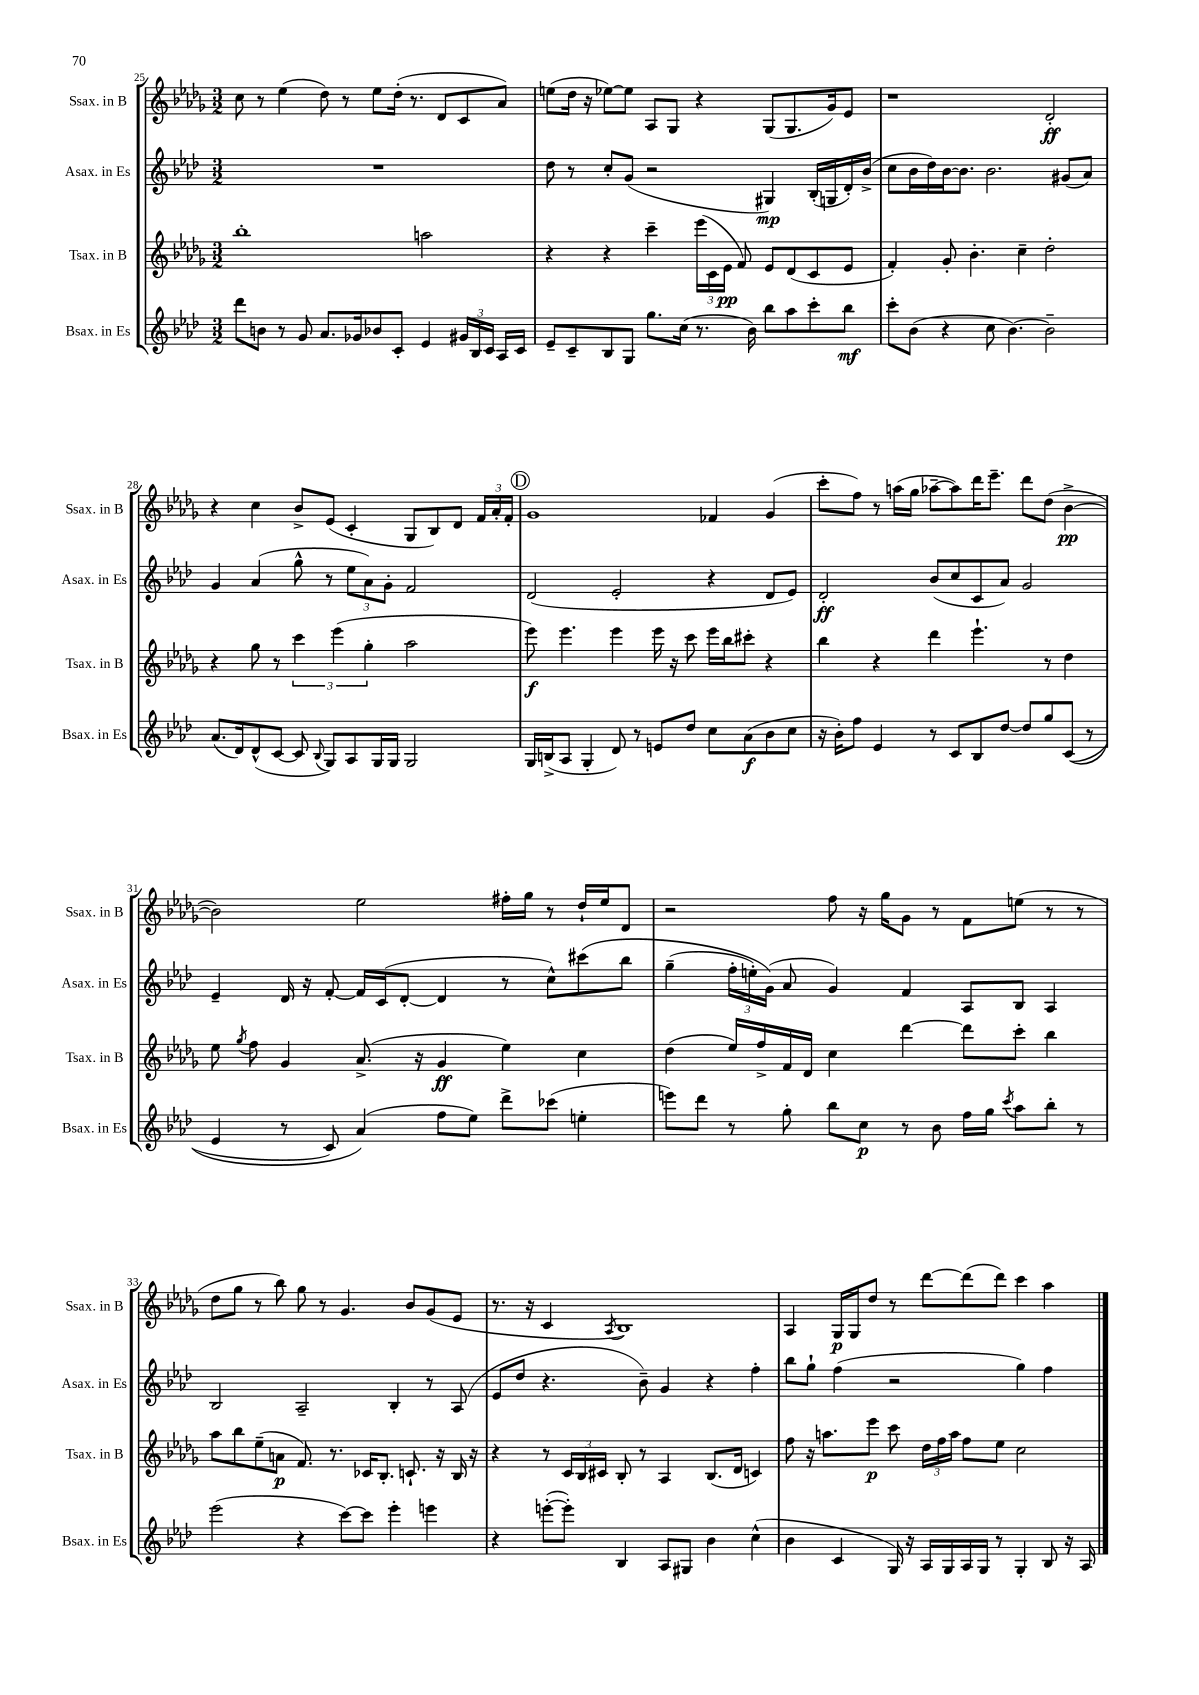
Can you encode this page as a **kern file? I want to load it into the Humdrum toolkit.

**kern	**kern	**kern	**kern
*staff4	*staff3	*staff2	*staff1
*clefG2	*clefG2	*clefG2	*clefG2
*k[b-e-a-d-]	*k[b-e-a-d-g-]	*k[b-e-a-d-]	*k[b-e-a-d-g-]
*M3/2	*M3/2	*M3/2	*M3/2
8ddd-\L	1bb-'	1.r	8cc\
8b\J	.	.	8r
8r	.	.	(4ee-\
8g/	.	.	.
8.a-/L	.	.	8dd-\)
.	.	.	8r
16g-/k	.	.	.
8b-/	.	.	8ee-\L
8c'/J	.	.	(16dd-'\Jk
.	.	.	8.r
4e-/	2aa\	.	.
.	.	.	8d-/L
24g#/LL	.	.	8c/
24B-/	.	.	.
24c/JJ	.	.	.
16A-/LL	.	.	8a-/J)
16c/JJ	.	.	.
=	=	=	=
8e-~/L	4r	8dd-\	(8ee\L
8c~/	.	8r	16dd-\Jk
.	.	.	16r
8B-/	4r	8cc'/L	[8ee-\L)
8G/J	.	(8g/J	8ee-\]J
8.gg\L	4ccc~\	2r	8A-/L
.	.	.	8G-/J
(16cc\Jk	.	.	.
8.r	(24eee-\LL	.	4r
.	24c\	.	.
.	24e-\JJ	.	.
.	8f/)	.	.
16b-\)	.	.	.
8bb-\L	8e-/L	4G#/)	(8G-/L
8aa-\	(8d-/	.	8.G-/
8ccc'\	8c/	(16B-'/LL	.
.	.	16G/	16g-/k)
8bb-\J	8e-/J	16d-'/)	8e-/J
.	.	(16b-^/JJ	.
=	=	=	=
8ccc'\L	4f'/)	8cc\L	1r
(8b-\J	.	16b-\L	.
.	.	16dd-\)	.
4r	8g-'/	[16b-\J	.
.	.	8.b-\]J	.
.	4.b-'\	.	.
8cc\	.	2.b-\	.
[4.b-\)	.	.	.
.	4cc~\	.	.
2b-~\]	2dd-'\	.	2d-'/
.	.	(8g#/L	.
.	.	8a-/J)	.
=	=	=	=
(8.a-/L	4r	4g/	4r
16d-/k)	.	.	.
(8d-^^/	8gg-\	(4a-/	4cc\
[8c/J	8r	.	.
8c/]	6ccc\	8gg^^\	8b-^/L
8qqB-/	.	.	.
8G/L)	.	8r	(8e-/J
.	(6eee-\	.	.
8A-/	.	12ee-\L	4c'/
.	6gg-'\	12a-\)	.
16G/L	.	.	.
.	.	12g'\J	.
16G/JJ	.	.	.
2G/	2aa-\	2f/	8G-/L
.	.	.	8B-/)
.	.	.	8d-/J
.	.	.	24f/LL
.	.	.	24a-'/
.	.	.	24f'/JJ
=	=	=	=
16G/LL	8eee-\)	(2d-/	1g-
(16B^/J	.	.	.
8A-/J	4.eee-\	.	.
4G'/	.	.	.
8d-/)	4eee-\	2e-'/	.
8r	.	.	.
8e/L	16eee-\	.	.
.	16r	.	.
8dd-/J	8ccc\	.	.
8cc\L	16eee-\LL	4r	4f-/
.	16bb-\J	.	.
(8a-\	8ccc#'\J	.	.
8b-\	4r	8d-/L	(4g-/
8cc\J	.	8e-/J)	.
=	=	=	=
16r	4bb-\	2d-'/	8ccc'\L
16b-'\LK)	.	.	.
8ff\J	.	.	8ff\J)
4e-/	4r	.	8r
.	.	.	(16aa\LL
.	.	.	16gg-\JJ
8r	4ddd-\	(8b-/L	[8aa-~\L
8c/L	.	8cc/	8aa-\])
8B-/	4.eee-`\	8c/	16ddd-\K
.	.	.	8.eee-~\J
[8dd-/J	.	8a-/J)	.
8dd-/]L	.	2g/	8ddd-\L
8gg/	8r	.	(8dd-\J
&((8c/J	4dd-\	.	[4b-^\
8r	.	.	.
=	=	=	=
4e-/	8ee-\	4e-~/	2b-\])
.	8qgg-/	.	.
.	8ff\	.	.
8r	4g-/	16d-/	.
.	.	16r	.
8c/)	.	[8f'/	.
(4a-/&)	(8.a-^/	16f/]LL	2ee-\
.	.	(16c/J	.
.	.	[8d-'/J	.
.	16r	.	.
8ff\L	4g-/	4d-/]	.
8ee-\J)	.	.	.
8ddd-^\L	4ee-\)	8r	16ff#'\LL
.	.	.	16gg-\JJ
(8ccc-\J	.	8cc^^\L)	8r
4ee'\	4cc\	&(8ccc#\	16dd-`/LL
.	.	.	16ee-/J
.	.	8bb-\J	8d-/J
=	=	=	=
8eee\L)	(4dd-\	(4gg~\	2r
8ddd-\J	.	.	.
8r	16ee-/LL)	24ff'\LL	.
.	.	24ee'\)	.
.	16ff^/	.	.
.	.	(24g\JJ&)	.
8gg'\	16f/	8a-/	.
.	16d-/JJ	.	.
8bb-\L	4cc\	4g/)	8ff\
8cc\J	.	.	16r
.	.	.	16gg-\LK
8r	[4ddd-\	4f/	8g-\J
8b-\	.	.	8r
16ff\LL	8ddd-\]L	8A-/L	8f\L
16gg\JJ	.	.	.
8qccc/	.	.	.
8aa-\L	8ccc'\J	8B-/J	(8ee\J
8bb-'\J	4bb-\	4A-/	8r
8r	.	.	8r
=	=	=	=
(2eee-\	8aa-\L	2B-/	8dd-\L
.	8bb-\	.	8gg-\J
.	(8ee-~\	.	8r
.	8a\J	.	8bb-\)
4r	8.f/)	2A-~/	8gg-\
.	.	.	8r
.	8.r	.	.
[8ccc\L)	.	.	4.g-/
8ccc\]J	16c-/LK	.	.
.	8.B-'/J	.	.
4eee-'\	.	4B-'/	.
.	8.c`/	.	8b-/L
4eee\	.	8r	(8g-/
.	16r	.	.
.	16B-/	(8A-/	8e-/J
.	16r	.	.
=	=	=	=
4r	4r	8e-/L	8.r
.	.	8dd-/J	.
.	.	.	16r
([8eee'\L	8r	4.r	4c/
8eee'\]J)	24c/LL	.	.
.	24B-/	.	.
.	24c#/JJ	.	.
.	.	.	8qA-/
4B-/	8B-'/	.	1B-)
.	8r	8b-~\)	.
8A-/L	4A-/	4g/	.
8G#/J	.	.	.
4b-\	(8.B-/L	4r	.
.	16d-/Jk	.	.
(4cc^^\	4c/)	4ff'\	.
=	=	=	=
4b-\	8ff\	8bb-\L	4A-/
.	16r	8gg`\J	.
.	8.aa\L	.	.
4c/	.	(4ff\	16G-/LL
.	.	.	16G-/J
.	8eee-\J	.	8dd-/J
16G/)	8ccc\	2r	8r
16r	.	.	.
16A-/LL	24dd-\LL	.	[8ddd-\L
.	24ff\	.	.
16G/	.	.	.
.	24aa\JJ	.	.
16A-/	8ff\L	.	(8ddd-\]
16G/JJ	.	.	.
8r	8ee-\J	.	8ddd-\J)
4G'/	2cc\	4gg\)	4ccc\
8B-/	.	4ff\	4aa-\
16r	.	.	.
16A-/	.	.	.
==	==	==	==
*-	*-	*-	*-
